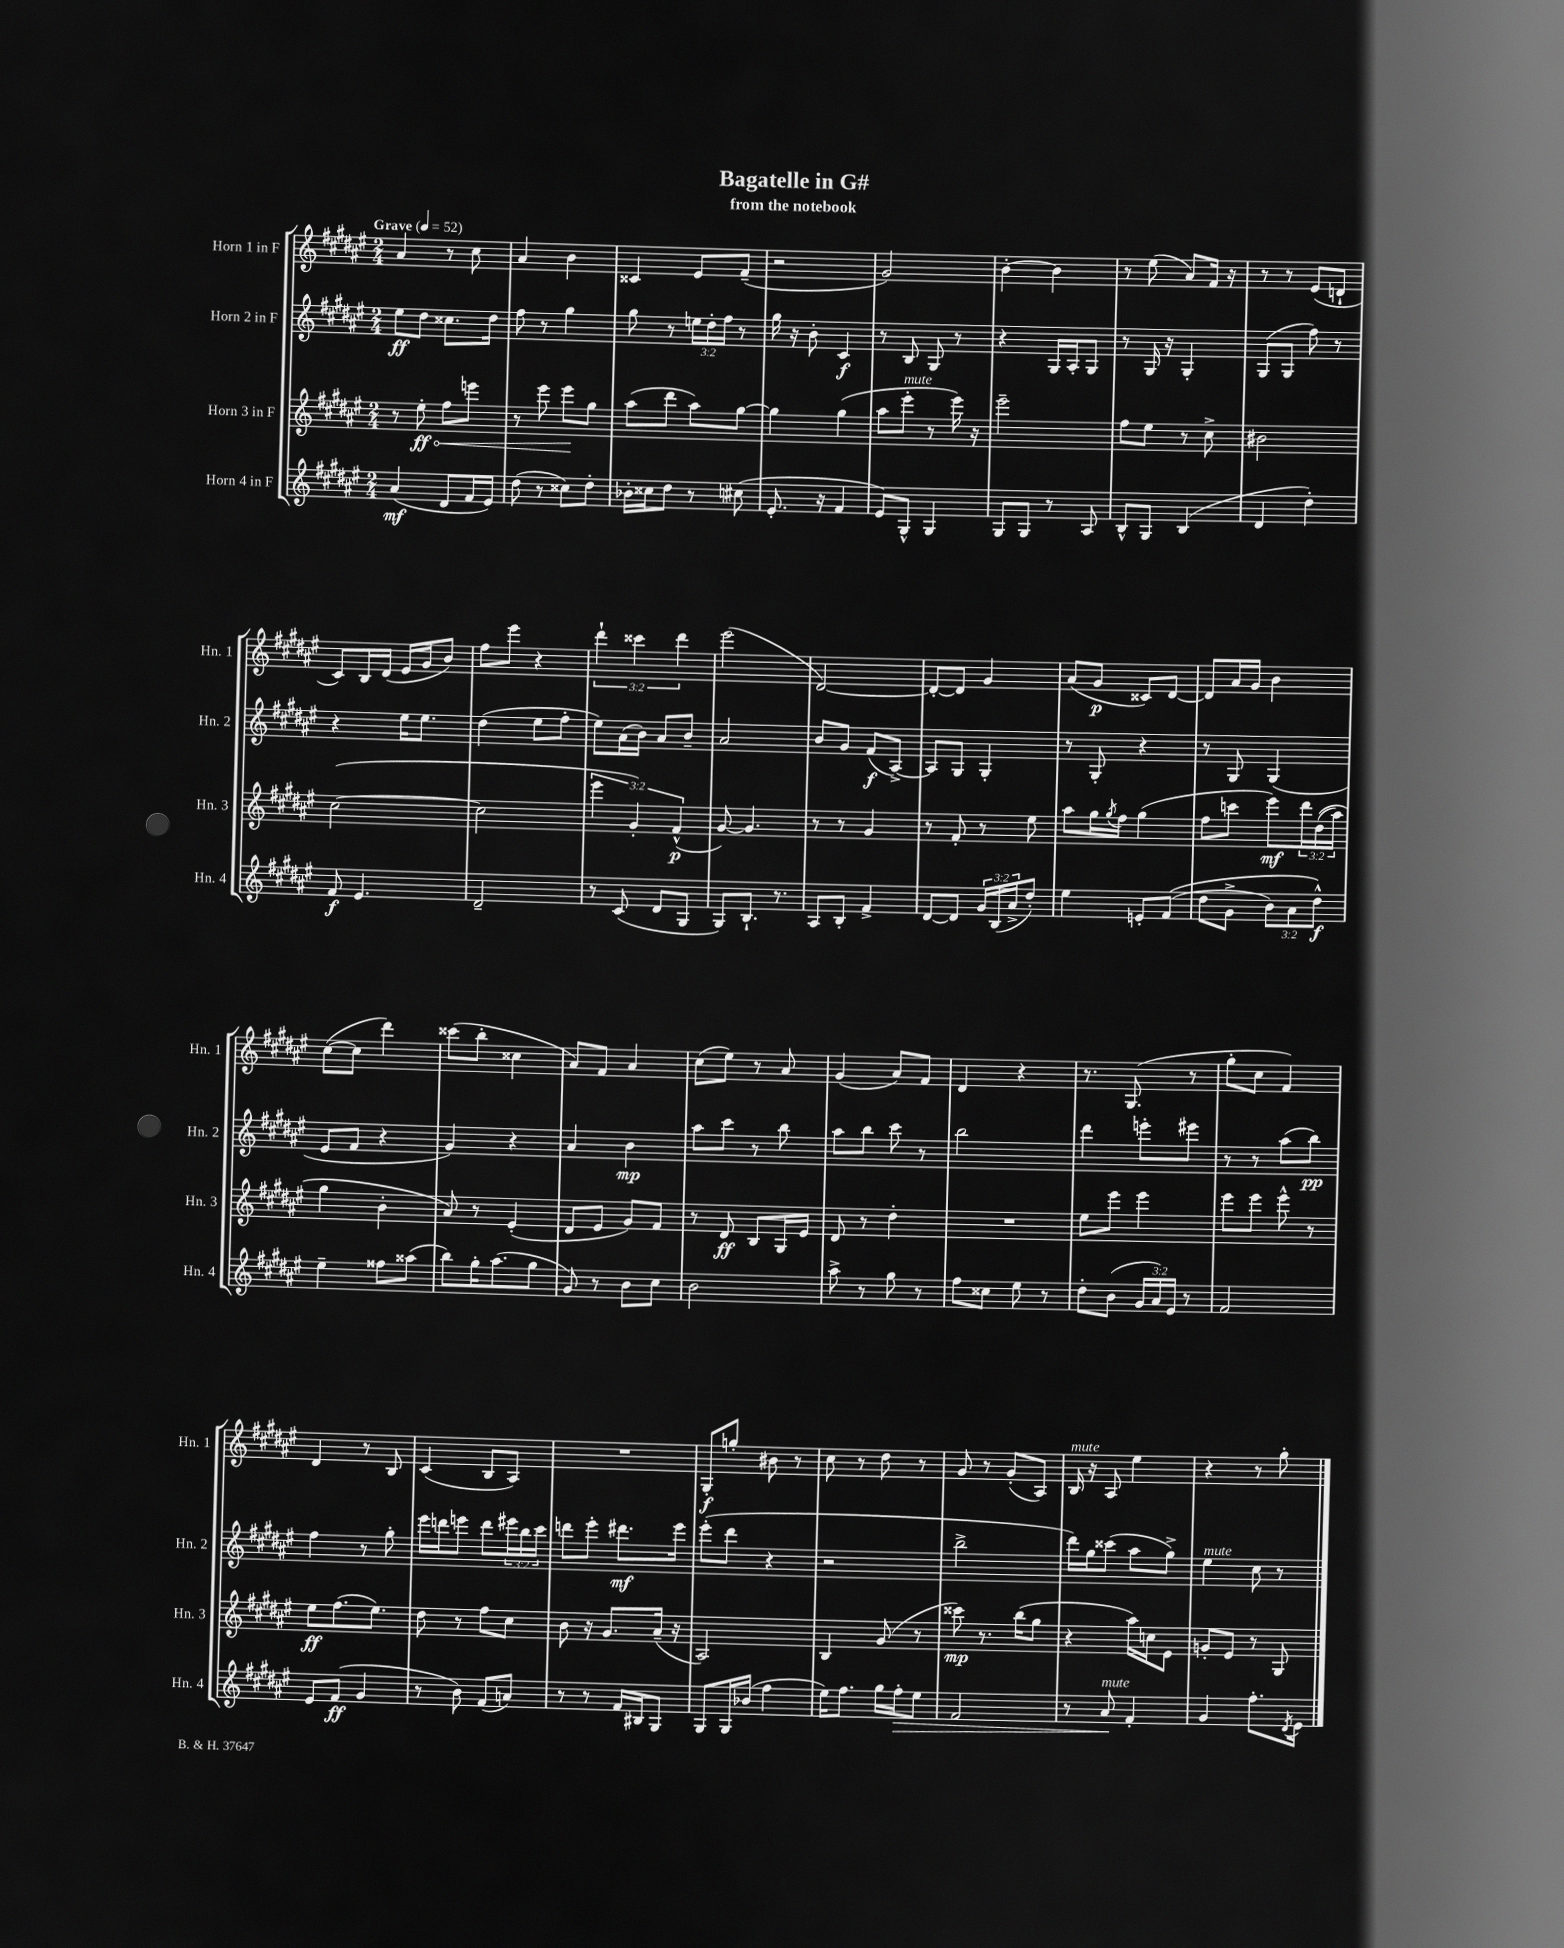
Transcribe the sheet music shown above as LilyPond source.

\header { title = "Bagatelle in G#" subtitle = "from the notebook" }
<<
\new StaffGroup <<
\new Staff = "s0" \with { instrumentName = "Horn 1 in F" shortInstrumentName = "Hn. 1" } {
    \clef treble \key fis \major \numericTimeSignature \time 2/4 \override Staff.TupletNumber.text = #tuplet-number::calc-fraction-text \tempo "Grave" 4 = 52
    ais'4 r8 cis''8 |
    ais'4 b'4 |
    cisis'4 eis'8 fis'8--( |
    r2 |
    gis'2) |
    b'4~-. b'4 |
    r8 eis''8( ais'8) fis'16 r16 |
    r8 r8 eis'8( d'8-! |
    cis'8) b16 dis'16( eis'16 gis'16 b'8) |
    fis''8 eis'''8 r4 |
    \tuplet 3/2 { dis'''4-! cisis'''4 dis'''4 } |
    eis'''2( |
    dis'2~) |
    dis'8~-. dis'8 gis'4 |
    ais'8( gis'8\p cisis'8) dis'8~ |
    dis'8 ais'16 gis'16 b'4 |
    cis''8~( cis''8 dis'''4) |
    cisis'''8( b''8-. cisis''4 |
    ais'8) fis'8 ais'4 |
    cis''8( eis''8) r8 ais'8 |
    gis'4( ais'8) fis'8 |
    dis'4 r4 |
    r8. gis8.( r8 |
    gis''8-. cis''8 fis'4) |
    dis'4 r8 b8 |
    cis'4( b8 ais8) |
    R2 |
    gis8-.\f g''8-. bis'8 r8 |
    cis''8 r8 dis''8 r8 |
    gis'8 r8 gis'8-.( ais8) |
    b16^\markup { \italic "mute" } r16 ais8 eis''4 |
    r4 r8 gis''8-. \bar "|." |
}
\new Staff = "s1" \with { instrumentName = "Horn 2 in F" shortInstrumentName = "Hn. 2" } {
    \clef treble \key fis \major \numericTimeSignature \time 2/4 \override Staff.TupletNumber.text = #tuplet-number::calc-fraction-text
    eis''8\ff dis''8 cisis''8. dis''16 |
    fis''8 r8 gis''4 |
    gis''8 r8 \tuplet 3/2 { e''16 dis''16-. fis''16 } r8 |
    gis''16 r16 b'8-. cis'4\f |
    r8 b8 gis8 r8 |
    r4 gis16 ais16-. gis8 |
    r8 gis16 r16 gis4-. |
    gis8( gis8 fis''8) r8 |
    r4 eis''16 eis''8. |
    dis''4( eis''8 fis''8-. |
    eis''8) ais'16( b'16) ais'8 b'8-- |
    ais'2 |
    b'8 gis'8 fis'8\f( ais8~->) |
    ais8 gis8 gis4-. |
    r8 gis8-. r4 |
    r8 gis8 gis4( |
    eis'8 fis'8 r4 |
    gis'4) r4 |
    ais'4 b'4\mp |
    ais''8 cis'''8 r8 b''8 |
    ais''8 b''8 cis'''8 r8 |
    b''2 |
    dis'''4 e'''8-. eis'''8 |
    r8 r8 ais''8( b''8\pp) |
    fis''4 r8 gis''8-. |
    eis'''16 d'''16 e'''8 d'''8 \tuplet 3/2 { eis'''16 b''16 cis'''16 } |
    d'''8 eis'''8-. dis'''8.\mf eis'''16 |
    eis'''8-.( dis'''8 r4 |
    r2 |
    b''2-> |
    dis'''16) gis''16 cisis'''8( ais''8 gis''8->) |
    eis''4^\markup { \italic "mute" } cis''8 r8 \bar "|." |
}
\new Staff = "s2" \with { instrumentName = "Horn 3 in F" shortInstrumentName = "Hn. 3" } {
    \clef treble \key fis \major \numericTimeSignature \time 2/4 \override Staff.TupletNumber.text = #tuplet-number::calc-fraction-text
    r8 \once \override Hairpin.circled-tip = ##t eis''8-.\ff\< fis''8 e'''8 |
    r8 eis'''8 eis'''8\! gis''8 |
    ais''8( dis'''8 ais''8) gis''8~ |
    gis''4 gis''4( |
    ais''8 eis'''8-.^\markup { \italic "mute" } r8 eis'''16) r16 |
    eis'''2-- |
    fis''8 eis''8 r8 cis''8-> |
    bis'2 |
    cis''2~( |
    cis''2 |
    \tuplet 3/2 { eis'''4 gis'4-.) fis'4-^\p( } |
    gis'8~) gis'4. |
    r8 r8 gis'4 |
    r8 fis'8-. r8 eis''8 |
    ais''8 gis''16 \acciaccatura { gis''8 } fis''16 gis''4( |
    fis''8 c'''8 eis'''8\mf) \tuplet 3/2 { dis'''16 dis''16(\( ais''16) } |
    gis''4 b'4-. |
    ais'8\) r8 eis'4-.( |
    dis'8 eis'8 gis'8) fis'8 |
    r8 dis'8\ff b8 gis16 eis'16 |
    dis'8 r8 dis''4-. |
    R2 |
    eis''8 eis'''8 eis'''4 |
    eis'''8 eis'''8 eis'''8-^ r8 |
    eis''8\ff fis''8.( eis''8.) |
    dis''8 r8 fis''8 cis''8 |
    b'8 r16 gis'8. ais'16--( r16 |
    ais2) |
    b4 gis'8( r8 |
    cisis'''8\mp) r8. b''16( gis''8 |
    r4 ais''16) c''16 eis'8 |
    g'8-. eis'8 r8 gis8 \bar "|." |
}
\new Staff = "s3" \with { instrumentName = "Horn 4 in F" shortInstrumentName = "Hn. 4" } {
    \clef treble \key fis \major \numericTimeSignature \time 2/4 \override Staff.TupletNumber.text = #tuplet-number::calc-fraction-text
    ais'4\mf( dis'8 fis'16 eis'16) |
    dis''8( r8 cisis''8) dis''8-. |
    bes'16-. cisis''16 dis''8 r8 cis''8( |
    eis'8.-. r16 fis'4 |
    eis'8) gis8-^ gis4 |
    gis8 gis8 r8 ais8 |
    b8-^ gis8 b4( |
    dis'4 dis''4-.) |
    fis'8\f eis'4. |
    dis'2-- |
    r8 cis'8( dis'8 gis8 |
    gis8) b8.-! r8. |
    ais8 b8-. fis'4-> |
    dis'8~ dis'8 \tuplet 3/2 { gis'16 b16( ais'16-> } dis''8-.) |
    eis''4 e'8-. fis'8(\( |
    dis''8 gis'8-> \tuplet 3/2 { b'8) ais'8 dis''8-^\f\) } |
    eis''4-- fisis''8 aisis''8( |
    b''8) gis''16-. ais''8.( gis''8 |
    gis'8) r8 b'8 cis''8 |
    b'2 |
    ais''8-> r8 gis''8 r8 |
    fis''8 cisis''8 eis''8 r8 |
    dis''8-. b'8( \tuplet 3/2 { gis'16 ais'16) eis'16 } r8 |
    fis'2 |
    eis'8 fis'8\ff( gis'4 |
    r8 b'8) fis'8( a'8) |
    r8 r8 fis'16 bis16 gis8 |
    gis8 gis16 bes'16( fis''4 |
    eis''16) fis''8. gis''16 fis''16-.\> eis''8 |
    fis'2 |
    r8 ais'8\!^\markup { \italic "mute" } fis'4-. |
    gis'4 fis''8.-. \acciaccatura { dis'8 } eis'16 \bar "|." |
}
>>
>>
\layout { \context { \Score \remove "Bar_number_engraver" } }
